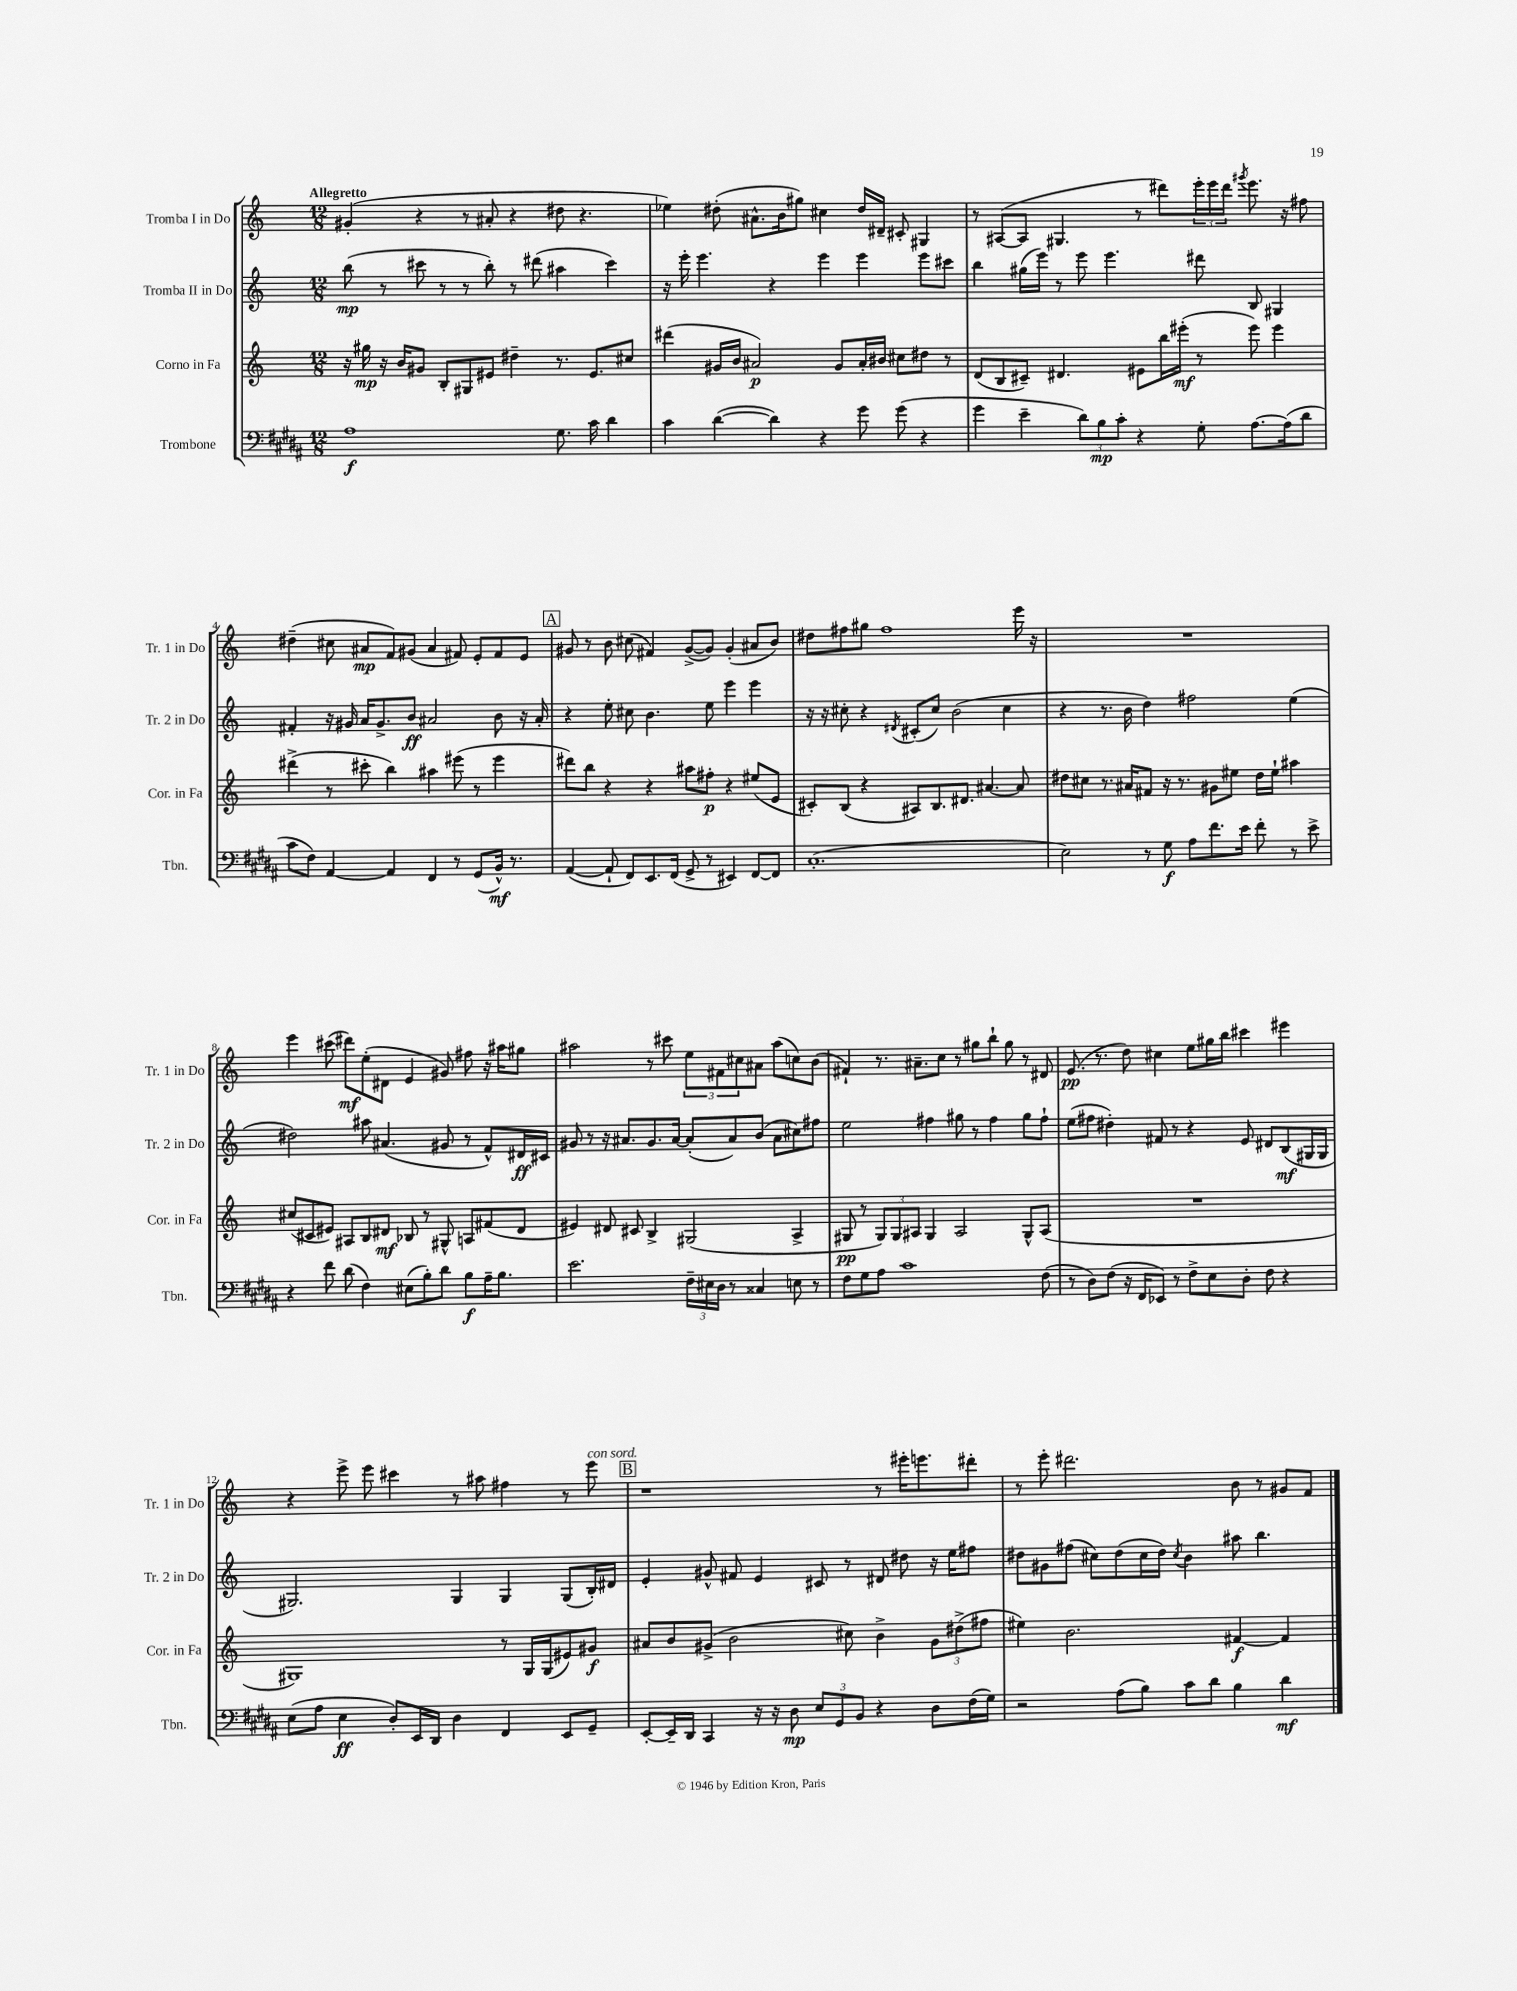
<<
\new StaffGroup <<
\new Staff = "s0" \with { instrumentName = "Tromba I in Do" shortInstrumentName = "Tr. 1 in Do" } {
    \clef treble \key c \major \numericTimeSignature \time 12/8 \tempo "Allegretto"
    gis'4-.( r4 r8 ais'8-. r4 dis''8 r4. |
    ees''4) dis''8-.( ais'8.-^ b'16 gis''8) cis''4 dis''16 dis'16-- cis'8-. gis4 |
    r8 ais8~( ais8 gis4. r8 dis'''8) \tuplet 3/2 { e'''16-. e'''16 dis'''16 } \acciaccatura { gis'''8 } e'''8. r16 fis''8 |
    dis''4--( cis''8 ais'8\mp f'8) gis'8( ais'4 fis'8) e'8-. fis'8 e'8 |
    \mark \markup { \box "A" } gis'8 r8 b'8 cis''8( fis'4) gis'8~->( gis'8) gis'4-.( ais'8 b'8) |
    dis''8 fis''8 gis''8 fis''1 e'''16 r16 |
    R1. |
    e'''4 cis'''8( dis'''8\mf) e''8-.( dis'8 e'4 gis'8) fis''8 r16 ais''16 gis''8 |
    ais''2 r8 cis'''8 \tuplet 3/2 { e''8 fis'8 cis''8 } ais'8 ais''8( c''8) b'8( |
    fis'4-!) r8. ais'8.-- c''8 r8 gis''8 b''8-! gis''8 r8 dis'8 |
    e'8.\pp( r8. d''8) cis''4 e''8 gis''16 b''16 cis'''4 eis'''4 |
    r4 e'''8-> e'''8 cis'''4 r8 ais''8 fis''4 r8 e'''8^\markup { \italic "con sord." } |
    \mark \markup { \box "B" } r1 r8 eis'''16-. e'''8. dis'''8-. |
    r8 e'''8-. dis'''2. b'8 r8 gis'8 f'8 \bar "|." |
}
\new Staff = "s1" \with { instrumentName = "Tromba II in Do" shortInstrumentName = "Tr. 2 in Do" } {
    \clef treble \key c \major \numericTimeSignature \time 12/8
    b''8\mp( r8 cis'''8 r8 r8 b''8-.) r8 dis'''8( ais''4 cis'''4) |
    r16 e'''16-. e'''4. r4 e'''4 e'''4 e'''8 cis'''8 |
    b''4 gis''16( e'''16) r8 e'''8 e'''4. dis'''8 b8 gis4 |
    fis'4-. r16 gis'16 a'16 gis'8.-> b'8\ff ais'2 b'8 r16 ais'16-. |
    \mark \markup { \box "A" } r4 e''8-. cis''8 b'4. e''8 e'''4 e'''4 |
    r16 r16 cis''8-. r4 \acciaccatura { dis'8 } cis'8-.( cis''8) b'2( cis''4 |
    r4 r8. b'16 d''4) fis''2 e''4( |
    dis''2) ais''8 ais'4.( gis'8 r8 f'8-^) dis'16\ff cis'16 |
    gis'8 r8 r16 ais'8. gis'8. ais'16~ ais'8-.( ais'8) b'8( ais'8 cis''8) fis''8 |
    e''2 fis''4 gis''8 r8 fis''4 gis''8 fis''8-! |
    e''8( fis''8 dis''4-.) fis'8 r8 r4 e'8 dis'8 b8\mf( gis16 gis16 |
    gis2.) gis4 gis4 gis8( b16-.) dis'16 |
    \mark \markup { \box "B" } e'4-. gis'8-^ fis'8 e'4 cis'8 r8 dis'8 dis''8 r16 e''16 fis''8 |
    dis''8 gis'8 fis''8( cis''8) dis''8( cis''16 dis''16) \acciaccatura { cis''8 } b'4 ais''8 b''4. \bar "|." |
}
\new Staff = "s2" \with { instrumentName = "Corno in Fa" shortInstrumentName = "Cor. in Fa" } {
    \clef treble \key c \major \numericTimeSignature \time 12/8
    r16 gis''16\mp r16 b'16 gis'8 b8-. gis8 eis'8 dis''4-- r8. eis'8. cis''8 |
    dis'''4( gis'16 b'16 ais'2\p) gis'8 ais'16-. bis'16 cis''8 dis''8 r8 |
    d'8( b8 cis'8--) dis'4. eis'8 b''16 eis'''16-.\mf( r8 eis'''8) eis'''4 |
    dis'''4->( r8 cis'''8-. b''4) ais''4 eis'''8( r8 eis'''4 |
    \mark \markup { \box "A" } dis'''8) b''8 r4 r4 ais''8 fis''8-.\p r4 eis''8( e'8 |
    cis'8-.) b8( r4 ais8) b8. dis'8. ais'4.~ ais'8 |
    dis''8 cis''8 r8. ais'16 fis'8 r16 r8. gis'8 eis''8 dis''16 eis''16-! ais''4 |
    cis''8( cis'8 eis'8) ais8 b8 dis'8\mf bes8 r8 gis8-^ a8 fis'8( dis'8 |
    eis'4) dis'8 cis'8 b4-> gis2( a4-> |
    gis8\pp r8 \tuplet 3/2 { gis8) gis8 ais8 } gis4 ais2 gis8-^ ais8( |
    R1. |
    gis1) r8 gis16 gis16( eis'8) gis'8\f |
    \mark \markup { \box "B" } ais'8 b'8 gis'8->( b'2 cis''8) b'4-> \tuplet 3/2 { gis'8 dis''8->( fis''8 } |
    eis''4) b'2. fis'4~\f fis'4 \bar "|." |
}
\new Staff = "s3" \with { instrumentName = "Trombone" shortInstrumentName = "Tbn." } {
    \clef bass \key b \major \numericTimeSignature \time 12/8
    ais1\f gis8. cis'16 dis'4 |
    cis'4 dis'4~( dis'4) r4 gis'8 gis'8( r4 |
    gis'4 e'4-- \tuplet 3/2 { dis'8) b8\mp cis'8-. } r4 gis8-. ais8.~ ais16( dis'8 |
    cis'8 fis8) ais,4~ ais,4 fis,4 r8 gis,8( b,16-^\mf) r8. |
    \mark \markup { \box "A" } ais,4~( ais,8-! fis,8) e,8. fis,16( gis,8-> r8 eis,4) fis,8~ fis,8 |
    cis1.-.( |
    e2) r8 gis8\f ais8 fis'8. e'16 fis'8-. r8 e'8-> |
    r4 fis'8 dis'8( fis4) eis8( b8-.) dis'8 b8\f ais16-- b8. |
    e'2. \tuplet 3/2 { fis16-- eis16 dis16 } r8 cisis4 e8 r8 |
    fis8 gis8 ais8 cis'1 fis8( |
    r8 dis8) fis8( r16 fis,16 ees,8) r8 fis8-> e8 dis8-. fis8 r4 |
    e8( ais8 e4\ff dis8-.) e,16 dis,16 dis4 fis,4 e,8 gis,8-- |
    \mark \markup { \box "B" } e,8~-. e,16-- dis,16 cis,4 r16 r16 dis8\mp \tuplet 3/2 { e8 gis,8 b,8 } r4 dis8 fis16( gis16) |
    r2 ais8( b8) cis'8 dis'8 b4 dis'4\mf \bar "|." |
}
>>
>>
